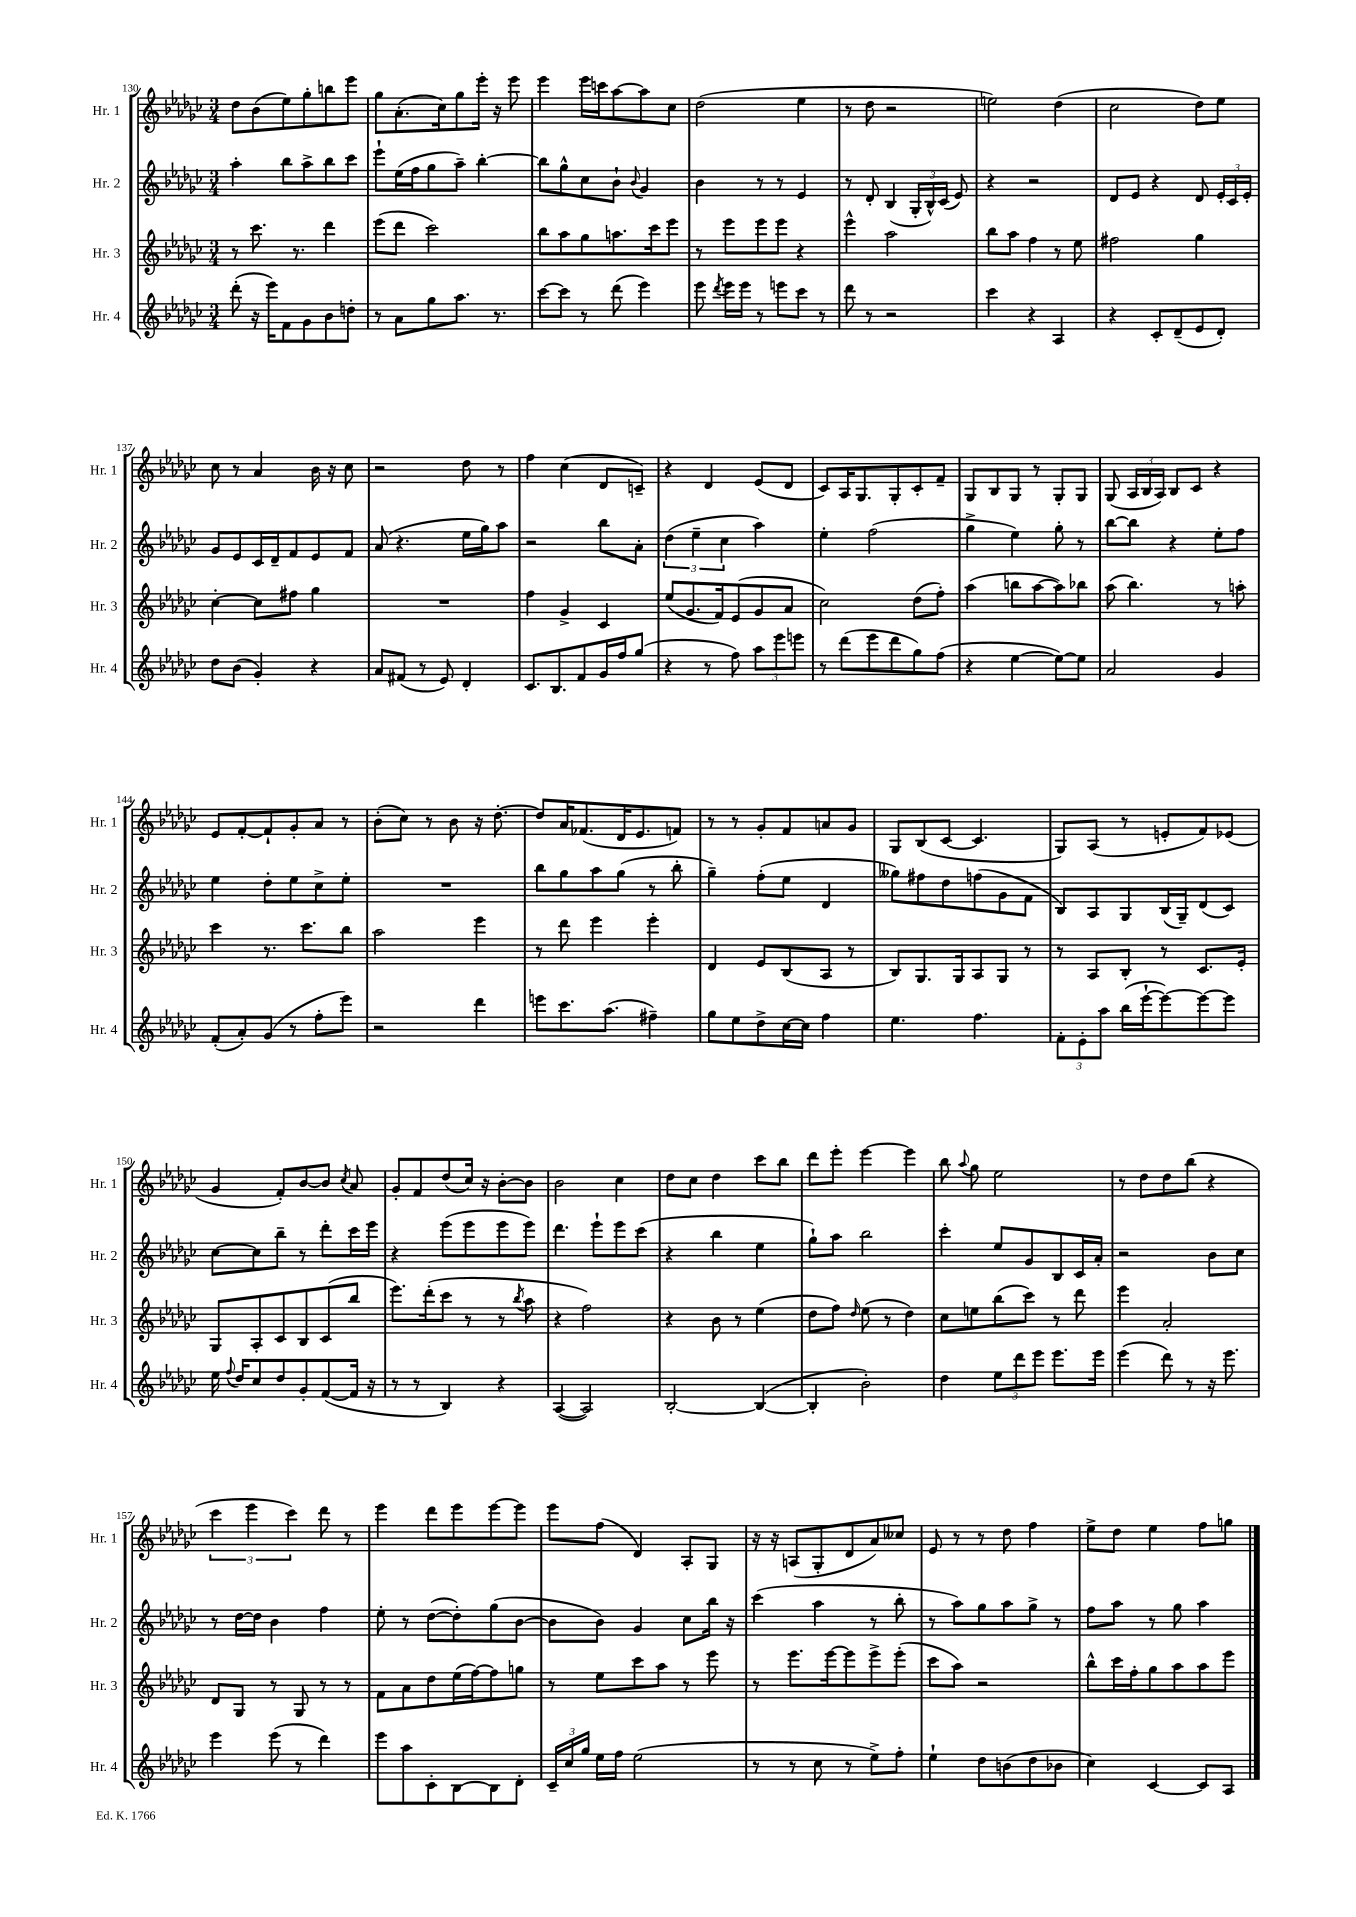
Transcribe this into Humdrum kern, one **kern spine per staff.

**kern	**kern	**kern	**kern
*part4	*part3	*part2	*part1
*staff4	*staff3	*staff2	*staff1
*I"Hr. 4	*I"Hr. 3	*I"Hr. 2	*I"Hr. 1
*I'Hr. 4	*I'Hr. 3	*I'Hr. 2	*I'Hr. 1
*clefG2	*clefG2	*clefG2	*clefG2
*k[b-e-a-d-g-c-]	*k[b-e-a-d-g-c-]	*k[b-e-a-d-g-c-]	*k[b-e-a-d-g-c-]
*M3/4	*M3/4	*M3/4	*M3/4
=130	=130	=130	=130
(8ddd-'\	8r	4aa-'\	8dd-\L
16r	8.ccc-\	.	(8b-\
16eee-\KL)	.	.	.
8f\	.	8bb-\L	8ee-\)
.	8.r	.	.
8g-\	.	8aa-^\	8gg-'\
8b-\	4ddd-\	8bb-\	8bbn\
8ddn'\J	.	8ccc-\J	8eee-\J
=131	=131	=131	=131
8r	(8eee-\L	8eee-`\L	8gg-\L
8a-\L	8ddd-\J	(16ee-\L	(8.a-'\
.	.	16ff\J	.
8gg-\	2ccc-\)	8gg-\	.
.	.	.	16cc-\k)
8.aa-\J	.	8aa-~\J)	8gg-\
.	.	[4bb-'\	16eee-'\Jk
8.r	.	.	16r
.	.	.	8eee-\
=132	=132	=132	=132
[8ccc-\L	8bb-\L	8bb-\L]	4eee-\
8ccc-\J]	8aa-\	8gg-^^\	.
8r	8gg-\	8cc-\	16eee-\LL
.	.	.	16cccn\J
(8ddd-\	8.aan\	8b-`\J	[8aa-\
.	.	8qqb-/	.
4eee-\)	.	4g-/	8aa-\]
.	16ccc-\k	.	.
.	8eee-\J	.	8cc-\J
=133	=133	=133	=133
8eee-\	8r	4b-\	(2dd-\
8qddd-/	.	.	.
16eee-\LL	8eee-\L	.	.
16eee-\JJ	.	.	.
8r	8eee-\	8r	.
8eeen\L	8eee-\J	8r	.
8ccc-\J	4r	4e-/	4ee-\
8r	.	.	.
=134	=134	=134	=134
8ddd-\	4eee-^^\	8r	8r
8r	.	8d-'/	8dd-\
2r	2aa-\	(4B-/	2r
.	.	24G-'/LL	.
.	.	24B-^^/)	.
.	.	(24c-/JJ	.
.	.	8e-/)	.
=135	=135	=135	=135
4ccc-\	8bb-\L	4r	2een\)
.	8aa-\J	.	.
4r	4ff\	2r	.
4A-/	8r	.	(4dd-\
.	8ee-\	.	.
=136	=136	=136	=136
4r	2ff#X\	8d-/L	2cc-\
.	.	8e-/J	.
8c-'/L	.	4r	.
(8d-~/	.	.	.
8e-/	4gg-\	8d-/	8dd-\L)
8d-'/J)	.	24e-'/LL	8ee-\J
.	.	24c-/	.
.	.	24e-'/JJ	.
!!LO:LB:g=z
=137	=137	=137	=137
8dd-\L	[4cc-'\	8g-/L	8cc-\
(8b-\J	.	8e-/	8r
4g-'/)	8cc-\L]	16c-/L	4a-/
.	.	16d-~/J	.
.	8ff#X\J	8f/	.
4r	4gg-\	8e-/	16b-\
.	.	.	16r
.	.	8f/J	8cc-\
=138	=138	=138	=138
8a-/L	2.r	(8a-/	2r
(8f#X/J	.	4.r	.
8r	.	.	.
8e-/)	.	.	.
4d-'/	.	16ee-\LL	8dd-\
.	.	16gg-\J)	.
.	.	8aa-\J	8r
=139	=139	=139	=139
8.c-/L	4ff\	2r	4ff\
8.B-/	.	.	.
.	4g-^/	.	(4cc-\
8f/	.	.	.
16g-/L	4c-/	8bb-\L	8d-/L
16ff/J	.	.	.
(8gg-/J	.	8a-'\J	8cn~/J)
=140	=140	=140	=140
4r	(8ee-/L	(6dd-\	4r
.	8.g-/	.	.
.	.	6ee-~\	.
8r	.	.	4d-/
.	16f/k)	.	.
.	.	6cc-\	.
8ff\)	(8e-/	.	.
12aa-\L	8g-/	4aa-\)	(8e-/L
12eee-\	.	.	.
.	8a-/J	.	8d-/J
12eeen\J	.	.	.
=141	=141	=141	=141
8r	2cc-\)	4ee-'\	8c-/L)
(8ddd-\L	.	.	16A-/K
.	.	.	8.G-/
8eee-\	.	(2ff\	.
8ddd-\	.	.	8G-'/
8gg-\)	(8dd-\L	.	8c-'/
(8ff\J	8ff'\J)	.	8f~/J
=142	=142	=142	=142
4r	(4aa-\	4gg-^\	8G-/L
.	.	.	8B-/
[4ee-\	8bbn\L	4ee-\)	8G-/J
.	[8aa-\	.	8r
8ee-\L_)	8aa-\])	8gg-'\	8G-'/L
8ee-\J]	8bb-X\J	8r	8G-/J
=143	=143	=143	=143
2a-/	(8aa-\	[8bb-\L	(8G-/
.	4.bb-\)	8bb-\J]	24A-/LL
.	.	.	24B-/
.	.	.	24A-/JJ)
.	.	4r	8B-/L
.	.	.	8c-/J
4g-/	8r	8ee-'\L	4r
.	8aan'\	8ff\J	.
!!LO:LB:g=z
=144	=144	=144	=144
(8f'/L	4ccc-\	4ee-\	8e-/L
8a-'/)	.	.	[8f'/
(8g-/J	8.r	8dd-'\L	8f`/]
8r	.	8ee-\	8g-'/
.	8.ccc-\L	.	.
8ff'\L	.	8cc-^\	8a-/J
8eee-\J)	8bb-\J	8ee-'\J	8r
=145	=145	=145	=145
2r	2aa-\	2.r	(8b-'\L
.	.	.	8cc-\J)
.	.	.	8r
.	.	.	8b-\
4ddd-\	4eee-\	.	16r
.	.	.	[8.dd-'\
=146	=146	=146	=146
8eeen\L	8r	8bb-\L	8dd-/L]
8.ccc-\	8ddd-\	8gg-\	16a-/K
.	.	.	(8.f-X/
.	4eee-\	8aa-\	.
(8.aa-\J	.	.	.
.	.	(8gg-\J	16d-/K
.	.	.	8.e-/
4ff#X~\)	4eee-'\	8r	.
.	.	8bb-'\	8fn/J)
=147	=147	=147	=147
8gg-\L	4d-/	4gg-~\)	8r
8ee-\	.	.	8r
8dd-^\	8e-/L	(8ff'\L	8g-'/L
[16cc-\L	(8B-/	8ee-\J	8f/
16cc-\JJ]	.	.	.
4ff\	8A-/J	4d-/	8an/
.	8r	.	8g-/J
=148	=148	=148	=148
4.ee-\	8B-/L)	8gg--X\L)	8G-/L
.	8.G-/	8ff#X\	(8B-/
.	.	8dd-\	[8c-/J
.	16G-/k	.	.
4.ff\	8A-/	(8ffn\	4.c-/]
.	8G-/J	8g-\	.
.	8r	8f\J	.
=149	=149	=149	=149
12f'\L	8r	8B-/L)	8G-/L)
12e-'\	.	.	.
.	8A-/L	8A-/	(8A-/J
12aa-\J	.	.	.
(16bb-\LL	8B-'/J	8G-/	8r
[16eee-`\J	.	.	.
8eee-\_)	8r	(16B-/L	8en'/L
.	.	16G-~/J)	.
8eee-\_	8.c-/L	(8d-/	8f/)
8eee-\J]	.	8c-/J)	(8e-X/J
.	16e-'/Jk	.	.
!!LO:LB:g=z
=150	=150	=150	=150
16ee-\	8G-/L	[8cc-\L	4g-/
8qqff/	.	.	.
16dd-/KL	.	.	.
8cc-/	8A-'/	8cc-\]	.
8dd-/	8c-/	8bb-~\J	8f'/L)
8g-'/	8B-/	8r	[8b-/
([8f/	(8c-/	8ddd-'\L	8b-/J]
.	.	.	8qcc-/
16f/Jk]	8bb-/J	16ccc-\L	8a-/
16r	.	16eee-\JJ	.
=151	=151	=151	=151
8r	8.eee-\L)	4r	8g-'/L
8r	.	.	8f/
.	(16ddd-'\k	.	.
4B-/)	8ccc-\J	(8eee-\L	(8dd-/
.	8r	8eee-\	16cc-/Jk)
.	.	.	16r
4r	8r	8eee-\	[8b-'\L
.	8qbb-/	.	.
.	8aa-\	8eee-\J)	8b-\J]
=152	=152	=152	=152
([4A-/	4r	4.ddd-\	2b-\
2A-/])	2ff\)	.	.
.	.	8eee-`\L	.
.	.	8eee-\	4cc-\
.	.	(8ccc-\J	.
=153	=153	=153	=153
[2B-'/	4r	4r	8dd-\L
.	.	.	8cc-\J
.	8b-\	4bb-\	4dd-\
.	8r	.	.
(4B-/_	(4ee-\	4ee-\	8ccc-\L
.	.	.	8bb-\J
=154	=154	=154	=154
4B-'/]	8dd-\L	8gg-`\L)	8ddd-\L
.	8ff\J)	8aa-\J	8eee-'\J
.	16qqdd-/	.	.
2b-'\)	(8ee-\	2bb-\	[4eee-\
.	8r	.	.
.	4dd-\)	.	4eee-\]
=155	=155	=155	=155
4dd-\	8cc-\L	4ccc-'\	8bb-\
.	.	.	8qqaa-/
.	8een\	.	8gg-\
12ee-\L	(8bb-\	8ee-/L	2ee-\
12ddd-\	.	.	.
.	8ccc-\J)	8g-/	.
12eee-\J	.	.	.
8.eee-\L	8r	8B-/	.
.	8ddd-\	16c-/L	.
16eee-\Jk	.	16a-'/JJ	.
=156	=156	=156	=156
(4eee-\	4eee-\	2r	8r
.	.	.	8dd-\L
8ddd-\)	2a-'/	.	8dd-\
8r	.	.	(8bb-\J
16r	.	8b-\L	4r
8.eee-\	.	.	.
.	.	8cc-\J	.
!!LO:LB:g=z
=157	=157	=157	=157
4eee-\	8d-/L	8r	6ccc-\
.	8G-/J	[16dd-\LL	.
.	.	.	6eee-\
.	.	16dd-\JJ]	.
(8eee-\	8r	4b-\	.
.	.	.	6ccc-\)
8r	8G-/	.	.
4ddd-\)	8r	4ff\	8ddd-\
.	8r	.	8r
=158	=158	=158	=158
8eee-\L	8f\L	8ee-'\	4eee-\
8aa-\	8a-\	8r	.
8c-'\	8dd-\	([8dd-\L	8ddd-\L
[8B-\	(16ee-\L	8dd-'\])	8eee-\
.	[16ff\J)	.	.
8B-\]	8ff\]	(8gg-\	[8eee-\
8d-'\J	8ggn\J	[8b-\J	8eee-\J]
=159	=159	=159	=159
24c-~/LL	8r	8b-\L]	8eee-\L
24cc-/	.	.	.
24gg-/JJ	.	.	.
16ee-\LL	8ee-\L	8b-\J)	(8ff\J
16ff\JJ	.	.	.
(2ee-\	8ccc-\	4g-/	4d-/)
.	8aa-\J	.	.
.	8r	8cc-\L	8A-'/L
.	8eee-\	16bb-\Jk	8G-/J
.	.	16r	.
=160	=160	=160	=160
8r	8r	(4ccc-\	16r
.	.	.	16r
8r	8.eee-\L	.	(8An/L
8cc-\	.	4aa-\	8G-'/
.	[16eee-\k	.	.
8r	8eee-\]	.	8d-/
8ee-^\L)	8eee-^\	8r	8a-/)
8ff'\J	(8eee-'\J	8bb-'\	8cc--X/J
=161	=161	=161	=161
4ee-`\	8ccc-\L	8r	8e-/
.	8aa-\J)	8aa-\L)	8r
8dd-\L	2r	8gg-\	8r
(8bn\	.	8aa-\	8dd-\
8dd-\	.	8gg-^\J	4ff\
8b-X\J	.	8r	.
=162	=162	=162	=162
4cc-\)	8bb-^^\L	8ff\L	8ee-^\L
.	16ccc-\L	8aa-\J	8dd-\J
.	16ff'\J	.	.
[4c-/	8gg-\	8r	4ee-\
.	8aa-\	8gg-\	.
8c-/L]	8aa-\	4aa-\	8ff\L
8A-/J	8eee-\J	.	8ggn\J
==	==	==	==
*-	*-	*-	*-
